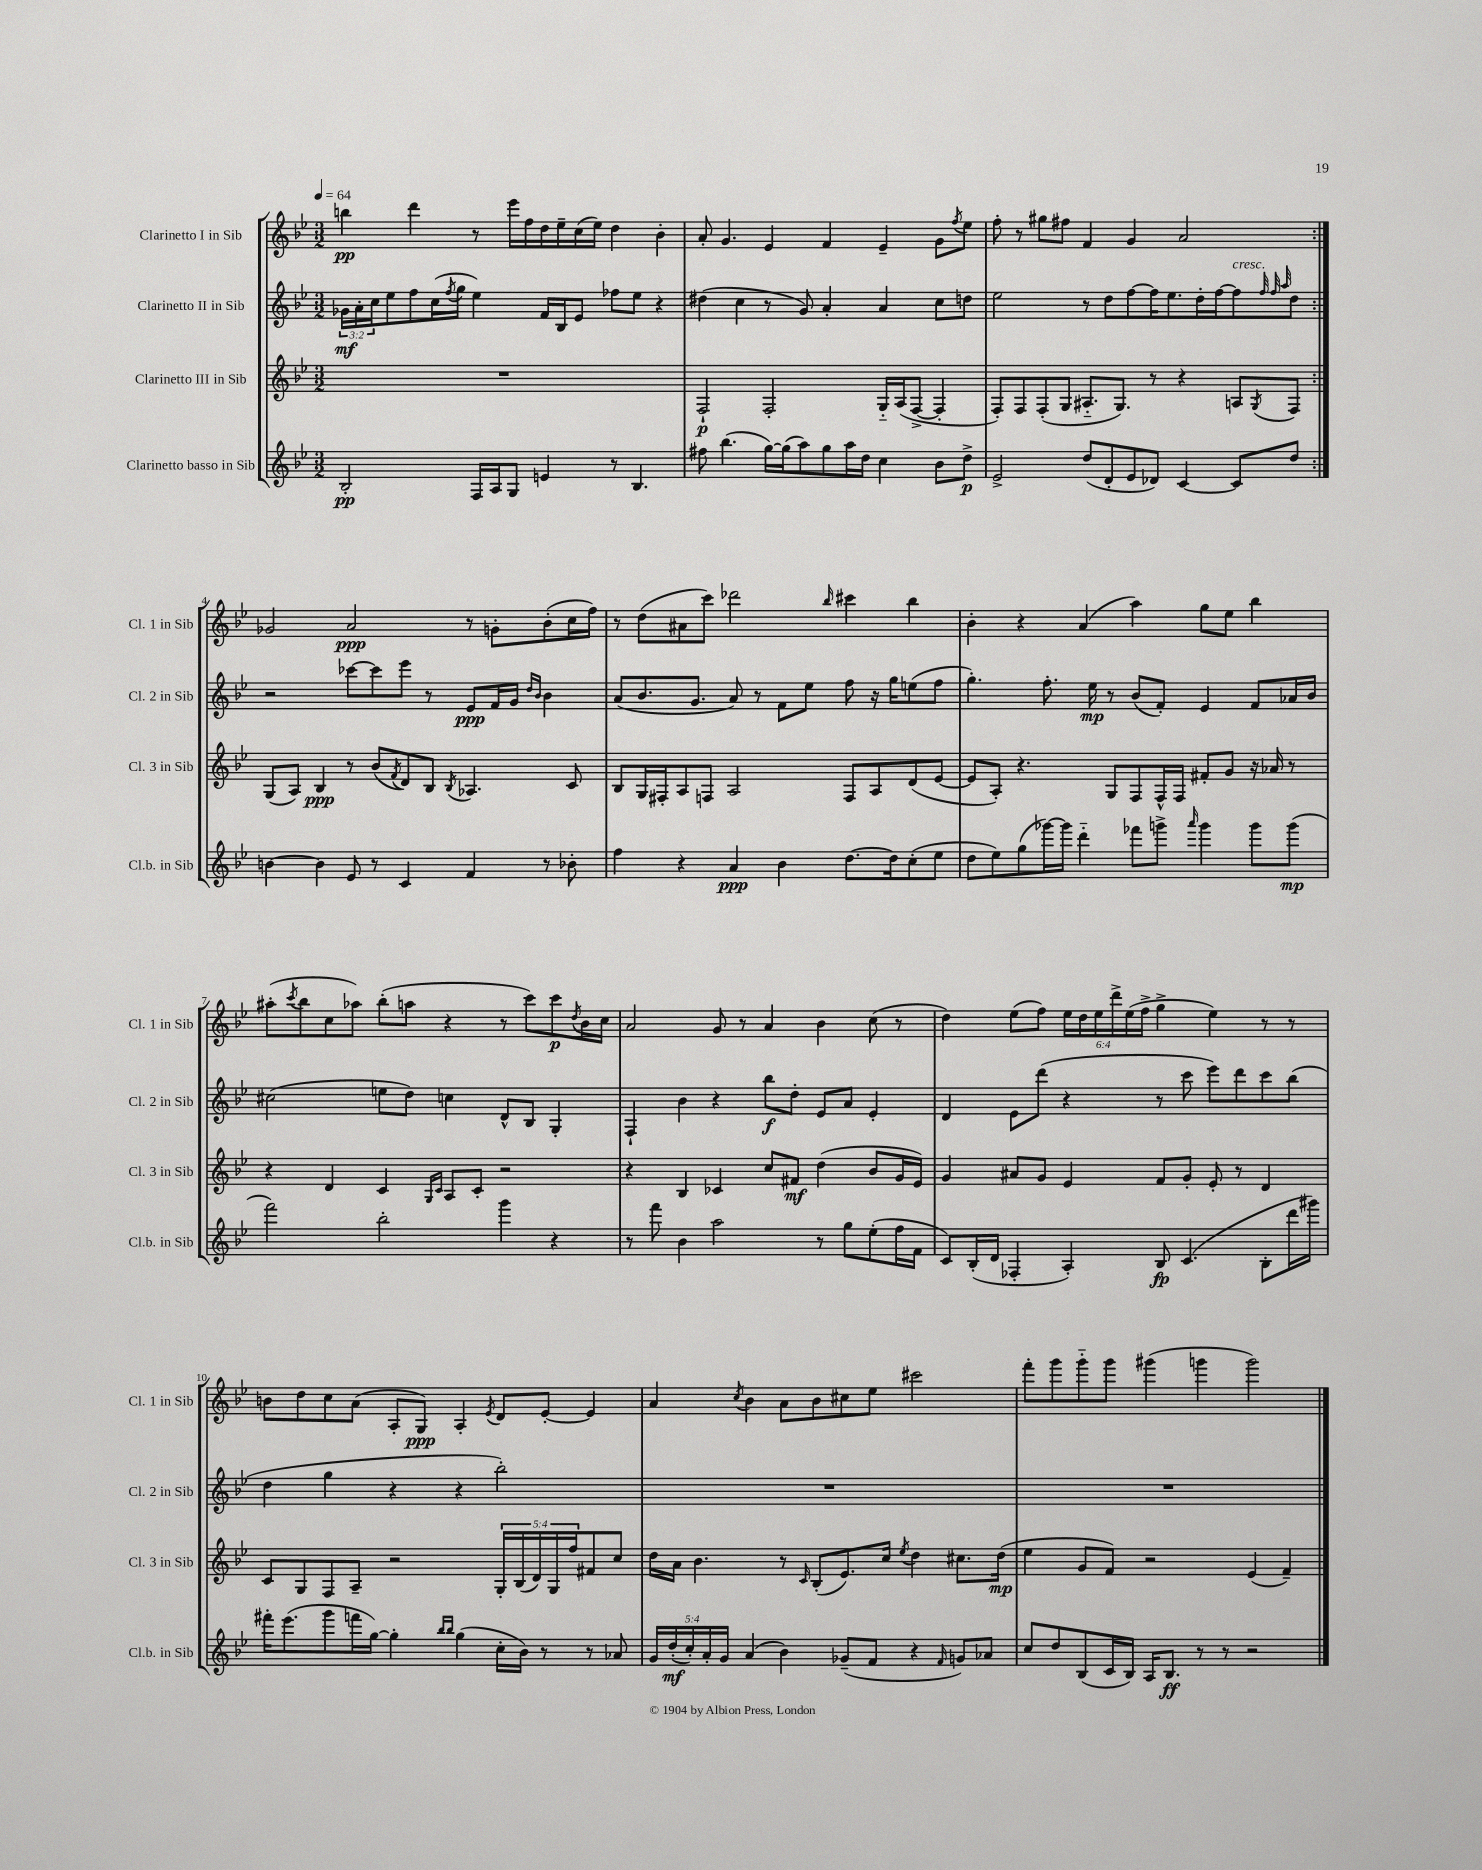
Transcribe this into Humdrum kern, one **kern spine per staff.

**kern	**dynam	**kern	**dynam	**kern	**dynam	**kern	**dynam
*part4	*part4	*part3	*part3	*part2	*part2	*part1	*part1
*staff4	*staff4	*staff3	*staff3	*staff2	*staff2	*staff1	*staff1
*I"Clarinetto basso in Sib	*	*I"Clarinetto III in Sib	*	*I"Clarinetto II in Sib	*	*I"Clarinetto I in Sib	*
*I'Cl.b. in Sib	*	*I'Cl. 3 in Sib	*	*I'Cl. 2 in Sib	*	*I'Cl. 1 in Sib	*
*clefG2	*	*clefG2	*	*clefG2	*	*clefG2	*
*k[b-e-]	*	*k[b-e-]	*	*k[b-e-]	*	*k[b-e-]	*
*M3/2	*	*M3/2	*	*M3/2	*	*M3/2	*
*MM64	*	*MM64	*	*MM64	*	*MM64	*
=1	=1	=1	=1	=1	=1	=1	=1
2B-'/	pp	1.r	.	24g-X\LL	mf	4bbn\	pp
.	.	.	.	24a'\	.	.	.
.	.	.	.	24cc\J	.	.	.
.	.	.	.	8ee-\	.	.	.
.	.	.	.	8ff\	.	4ddd\	.
.	.	.	.	(16cc\L	.	.	.
.	.	.	.	8qff/	.	.	.
.	.	.	.	16gg\JJ	.	.	.
16F/LL	.	.	.	4ee-\)	.	8r	.
16A/J	.	.	.	.	.	.	.
8G/J	.	.	.	.	.	16eee-\LL	.
.	.	.	.	.	.	16ff\	.
4en/	.	.	.	16f/LL	.	16dd\	.
.	.	.	.	16B-/J	.	16ee-~\	.
.	.	.	.	8e-/J	.	(16cc\	.
.	.	.	.	.	.	16ee-\JJ)	.
8r	.	.	.	8ff-X\L	.	4dd\	.
4.B-/	.	.	.	8ee-\J	.	.	.
.	.	.	.	4r	.	4b-'\	.
=2	=2	=2	=2	=2	=2	=2	=2
8ff#X\	.	2F`/	p	(4dd#X\	.	8a'/	.
(4.bb-\	.	.	.	.	.	4.g/	.
.	.	.	.	4cc\	.	.	.
[16gg\LL)	.	2F'/	.	8r	.	4e-/	.
(16gg\J]	.	.	.	.	.	.	.
8aa\)	.	.	.	8g/)	.	.	.
8gg\	.	.	.	4a'/	.	4f/	.
16aa\L	.	.	.	.	.	.	.
16dd\JJ	.	.	.	.	.	.	.
4cc\	.	16G/LL	.	4a/	.	4e-~/	.
.	.	(16A/J	.	.	.	.	.
.	.	[8F^/J	.	.	.	.	.
8b-\L	.	4F'/]	.	8cc\L	.	8g\L	.
.	.	.	.	.	.	8qff/	.
8dd^\J	p	.	.	8ddn\J	.	8ee-\J	.
=3	=3	=3	=3	=3	=3	=3	=3
2e-^/	.	8F'/L)	.	2ee-\	.	8ff'\	.
.	.	8F/	.	.	.	8r	.
.	.	(8F'/	.	.	.	8gg#X\L	.
.	.	8G/J	.	.	.	8ff#X\J	.
(8dd/L	.	8.A#X/L	.	8r	.	4f/	.
8d'/	.	.	.	8dd\L	.	.	.
.	.	8.G/J)	.	.	.	.	.
8e-/	.	.	.	[8ff\	.	4g/	.
8d-X/J)	.	8r	.	16ff\K]	.	.	.
.	.	.	.	8.ee-\	.	.	.
[4c/	.	4r	.	.	.	2a/	.
.	.	.	.	16dd'\L	.	.	.
.	.	.	.	[16ff\J	.	.	.
!	!	!	!	!LO:TX:a:i:t=cresc.	!	!	!
8c/L]	.	8An/L	.	8ff\]	.	.	.
.	.	.	.	32qqff/	.	.	.
.	.	.	.	32qqff/	.	.	.
.	.	8qG/	.	32qqaa/	.	.	.
8dd/J	.	8F/J	.	8dd\J	.	.	.
!!LO:LB:g=z
=4:|!	=4:|!	=4:|!	=4:|!	=4:|!	=4:|!	=4:|!	=4:|!
[4bn\	.	(8G/L	.	2r	.	2g-X/	.
.	.	8A/J)	.	.	.	.	.
4b\]	.	4B-/	ppp	.	.	.	.
8e-/	.	8r	.	[8ccc-X\L	.	2a/	ppp
8r	.	(8b-/L	.	8ccc-\]	.	.	.
.	.	8qf/	.	.	.	.	.
4c/	.	8d/)	.	8eee-\J	.	.	.
.	.	8B-/J	.	8r	.	.	.
.	.	8qB-/	.	.	.	.	.
4f/	.	4.A-X/	.	8e-/L	ppp	8r	.
.	.	.	.	16f/L	.	8gn'\L	.
.	.	.	.	16g/JJ	.	.	.
.	.	.	.	16qqdd/LL	.	.	.
.	.	.	.	16qqb-/JJ	.	.	.
8r	.	.	.	4b-\	.	(8b-'\	.
8b-X'\	.	8c/	.	.	.	16cc\L	.
.	.	.	.	.	.	16ff\JJ)	.
=5	=5	=5	=5	=5	=5	=5	=5
4ff\	.	8B-/L	.	(8a/L	.	8r	.
.	.	16G/L	.	8.b-/	.	(8dd\L	.
.	.	16F#X'/J	.	.	.	.	.
4r	.	8A/	.	.	.	8a#X\	.
.	.	.	.	8.g/J	.	.	.
.	.	8Fn/J	.	.	.	8ccc\J)	.
4a/	ppp	2A/	.	8a/)	.	2ddd-X\	.
.	.	.	.	8r	.	.	.
4b-\	.	.	.	8f\L	.	.	.
.	.	.	.	8ee-\J	.	.	.
.	.	.	.	.	.	16qqbb-/	.
[8.dd\L	.	8F/L	.	8ff\	.	4ccc#X\	.
.	.	8A/	.	16r	.	.	.
16dd\k]	.	.	.	16gg\KL	.	.	.
(8cc'\	.	(8d/	.	(8een\	.	4bb-\	.
8ee-\J	.	[8e-/J	.	8ff\J	.	.	.
=6	=6	=6	=6	=6	=6	=6	=6
8dd\L	.	8e-/L]	.	4.gg'\)	.	4b-'\	.
8ee-\)	.	8A'/J)	.	.	.	.	.
(8gg\	.	4.r	.	.	.	4r	.
[16ggg-X\L)	.	.	.	8.ff'\	.	.	.
16ggg-\JJ]	.	.	.	.	.	.	.
4ddd\	.	.	.	.	.	(4a/	.
.	.	.	.	16ee-\	mp	.	.
.	.	8G/L	.	8r	.	.	.
8fff-X\L	.	8F/	.	(8b-/L	.	4aa\)	.
8gggn^\J	.	16F^^/L	.	8f'/J)	.	.	.
.	.	16F/JJ	.	.	.	.	.
16qqaaa/	.	.	.	.	.	.	.
4ggg\	.	8f#X'/L	.	4e-/	.	8gg\L	.
.	.	8g/J	.	.	.	8ee-\J	.
8ggg\L	.	16r	.	8f/L	.	4bb-\	.
.	.	16a-X/	.	.	.	.	.
(8ggg\J	mp	8r	.	16a-X/L	.	.	.
.	.	.	.	16b-/JJ	.	.	.
!!LO:LB:g=z
=7	=7	=7	=7	=7	=7	=7	=7
2fff\)	.	4r	.	(2cc#X\	.	(8aa#X'\L	.
.	.	.	.	.	.	8qccc/	.
.	.	.	.	.	.	8bb-\	.
.	.	4d/	.	.	.	8cc\	.
.	.	.	.	.	.	8aa-X\J)	.
2bb-'\	.	4c/	.	8een\L	.	(8bb-'\L	.
.	.	.	.	8dd\J)	.	8aan\J	.
.	.	16qqG/LL	.	.	.	.	.
.	.	16qqc/JJ	.	.	.	.	.
.	.	8A/L	.	4ccn\	.	4r	.
.	.	8c'/J	.	.	.	.	.
4ggg\	.	2r	.	8d^^/L	.	8r	.
.	.	.	.	8B-/J	.	8ccc\L)	.
4r	.	.	.	4G'/	.	8ccc\	p
.	.	.	.	.	.	8qdd/	.
.	.	.	.	.	.	16b-\L	.
.	.	.	.	.	.	16cc\JJ	.
=8	=8	=8	=8	=8	=8	=8	=8
8r	.	4r	.	4F`/	.	2a/	.
8fff\	.	.	.	.	.	.	.
4b-\	.	4B-/	.	4b-\	.	.	.
2aa\	.	4c-X/	.	4r	.	8g/	.
.	.	.	.	.	.	8r	.
.	.	8cc/L	.	8bb-\L	f	4a/	.
.	.	8f#X/J	mf	8dd'\J	.	.	.
8r	.	(4dd\	.	8e-/L	.	4b-\	.
8gg\L	.	.	.	8a/J	.	.	.
(8ee-'\	.	8b-/L	.	4e-'/	.	(8cc\	.
16ff\L	.	16g/L	.	.	.	8r	.
16f\JJ	.	16e-/JJ)	.	.	.	.	.
=9	=9	=9	=9	=9	=9	=9	=9
8c/L)	.	4g/	.	4d/	.	4dd\)	.
(16B-'/L	.	.	.	.	.	.	.
16d/JJ	.	.	.	.	.	.	.
4F-X'/	.	8a#X/L	.	8e-\L	.	(8ee-\L	.
.	.	8g/J	.	(8ddd\J	.	8ff\J)	.
4A'/)	.	4e-/	.	4r	.	24ee-\LL	.
.	.	.	.	.	.	24dd\	.
.	.	.	.	.	.	24ee-\	.
.	.	.	.	.	.	24ddd^\	.
.	.	.	.	.	.	(24ee-\	.
.	.	.	.	.	.	24ff^\JJ	.
8B-/	fp	8f/L	.	8r	.	4gg^\	.
(4.c/	.	8g'/J	.	8ccc\	.	.	.
.	.	8e-'/	.	8eee-\L)	.	4ee-\)	.
.	.	8r	.	8ddd\	.	.	.
8B-'\L	.	4d/	.	8ccc\	.	8r	.
16ddd\L	.	.	.	(8bb-\J	.	8r	.
16ggg#X\JJ)	.	.	.	.	.	.	.
!!LO:LB:g=z
=10	=10	=10	=10	=10	=10	=10	=10
16fff#X'\KL	.	8c/L	.	4dd\	.	8bn\L	.
(8.eee-\	.	.	.	.	.	.	.
.	.	8G/	.	.	.	8dd\	.
8ggg\	.	8F/	.	4gg\	.	8cc\	.
16fffn\L	.	8A~/J	.	.	.	(8a\J	.
[16gg\JJ)	.	.	.	.	.	.	.
4gg'\]	.	2r	.	4r	.	8A'/L	.
.	.	.	.	.	.	8G/J)	ppp
16qqbb-/LL	.	.	.	.	.	.	.
16qqbb-/JJ	.	.	.	.	.	.	.
(4gg\	.	.	.	4r	.	4A'/	.
.	.	.	.	.	.	8qe-/	.
16cc'\LL	.	20G'/LL	.	2bb-'\)	.	8d/L	.
.	.	(20B-/	.	.	.	.	.
16b-\JJ)	.	.	.	.	.	.	.
.	.	20d/)	.	.	.	.	.
8r	.	.	.	.	.	[8e-'/J	.
.	.	20G/	.	.	.	.	.
.	.	20ff/J	.	.	.	.	.
8r	.	8f#X/	.	.	.	4e-/]	.
8a-X/	.	8cc/J	.	.	.	.	.
=11	=11	=11	=11	=11	=11	=11	=11
20g/LL	.	16dd\LL	.	1.r	.	4a/	.
(20dd'/	mf	.	.	.	.	.	.
.	.	16a\JJ	.	.	.	.	.
20cc'/)	.	.	.	.	.	.	.
.	.	4.b-\	.	.	.	.	.
20a'/	.	.	.	.	.	.	.
20g/JJ	.	.	.	.	.	.	.
.	.	.	.	.	.	8qcc/	.
(4a/	.	.	.	.	.	4b-\	.
4b-\)	.	8r	.	.	.	8a\L	.
.	.	16qqc/	.	.	.	.	.
.	.	(8B-'/L	.	.	.	8b-\	.
(8g-X~/L	.	8.e-/)	.	.	.	8cc#X\	.
8f/J	.	.	.	.	.	8ee-\J	.
.	.	16cc/Jk	.	.	.	.	.
.	.	8qee-/	.	.	.	.	.
4r	.	4dd\	.	.	.	2ccc#X\	.
16qqf/	.	.	.	.	.	.	.
8gn/L)	.	8.cc#X\L	.	.	.	.	.
8a-X/J	.	.	.	.	.	.	.
.	.	(16dd\Jk	mp	.	.	.	.
=12	=12	=12	=12	=12	=12	=12	=12
8cc/L	.	4ee-\	.	1.r	.	8fff'\L	.
8dd/	.	.	.	.	.	8ggg\	.
(8B-/	.	8g/L	.	.	.	8ggg\	.
16c/L	.	8f/J)	.	.	.	8ggg\J	.
16B-/JJ)	.	.	.	.	.	.	.
16A/KL	.	2r	.	.	.	(4ggg#X\	.
8.B-/J	ff	.	.	.	.	.	.
8r	.	.	.	.	.	4gggn\	.
8r	.	.	.	.	.	.	.
2r	.	(4e-/	.	.	.	2ggg\)	.
.	.	4f~/)	.	.	.	.	.
==	==	==	==	==	==	==	==
*-	*-	*-	*-	*-	*-	*-	*-
